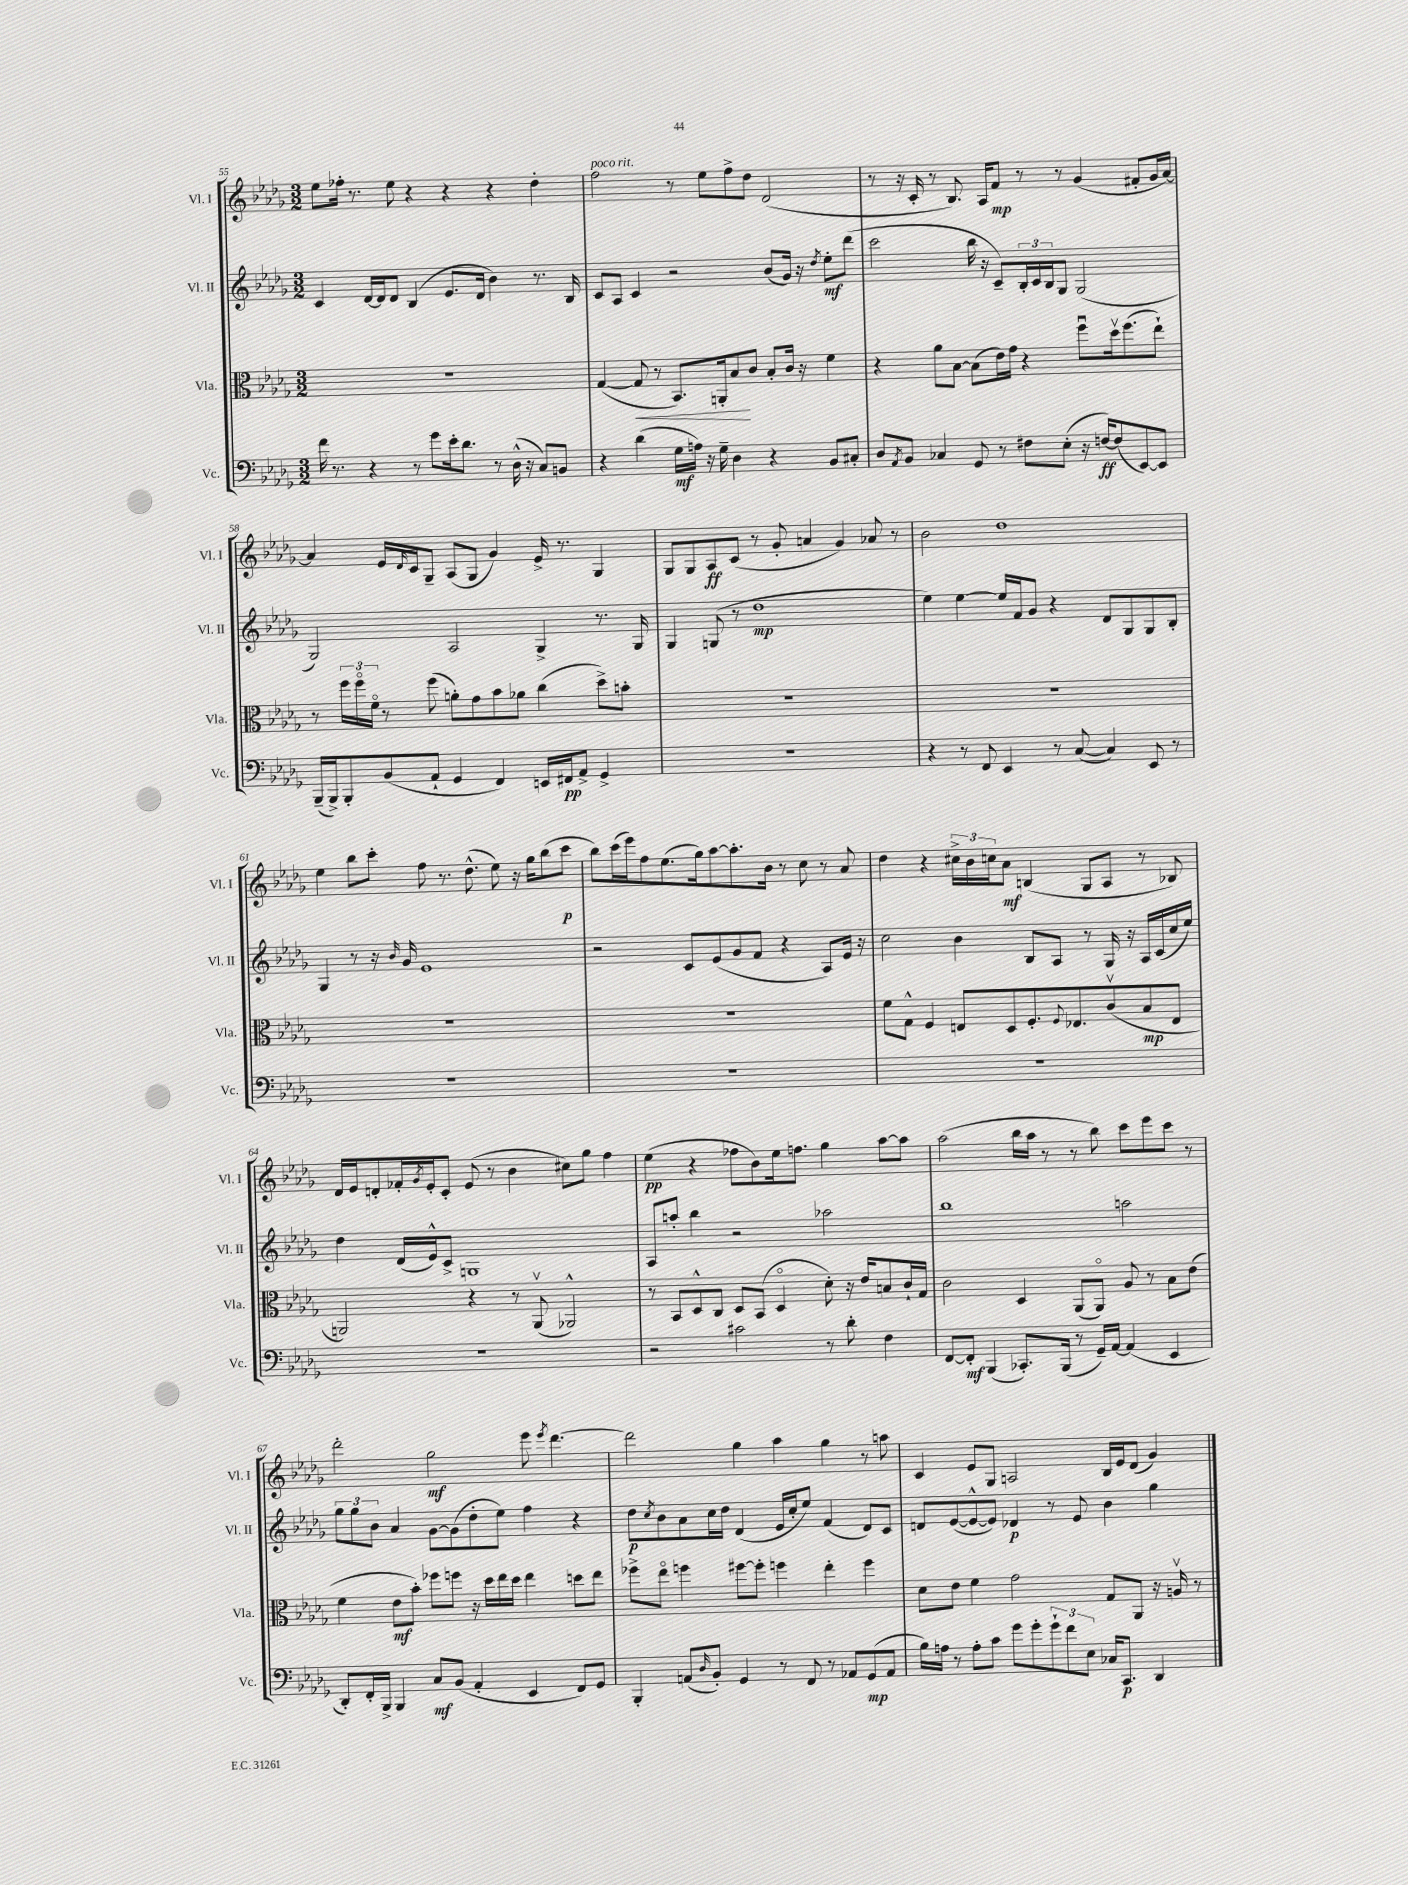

**kern	**dynam	**kern	**dynam	**kern	**dynam	**kern	**dynam
*part4	*part4	*part3	*part3	*part2	*part2	*part1	*part1
*staff4	*staff4	*staff3	*staff3	*staff2	*staff2	*staff1	*staff1
*I"Vc.	*	*I"Vla.	*	*I"Vl. II	*	*I"Vl. I	*
*I'Vc.	*	*I'Vla.	*	*I'Vl. II	*	*I'Vl. I	*
*clefF4	*	*clefC3	*	*clefG2	*	*clefG2	*
*k[b-e-a-d-g-]	*	*k[b-e-a-d-g-]	*	*k[b-e-a-d-g-]	*	*k[b-e-a-d-g-]	*
*M3/2	*	*M3/2	*	*M3/2	*	*M3/2	*
=55	=55	=55	=55	=55	=55	=55	=55
16f\	.	1.r	.	4c/	.	8ee-\L	.
8.r	.	.	.	.	.	.	.
.	.	.	.	.	.	16ff-X'\Jk	.
.	.	.	.	.	.	8.r	.
4r	.	.	.	[16d-/LL	.	.	.
.	.	.	.	16d-/J]	.	.	.
.	.	.	.	8d-/J	.	8ee-\	.
8r	.	.	.	(4B-/	.	4r	.
8g-\L	.	.	.	.	.	.	.
16e-'\k	.	.	.	8.e-/L	.	4r	.
8.d-\J	.	.	.	.	.	.	.
.	.	.	.	16d-/Jk	.	.	.
8r	.	.	.	4b-\)	.	4r	.
(16D-^^\	.	.	.	.	.	.	.
16r	.	.	.	.	.	.	.
8C/L)	.	.	.	8.r	.	4dd-'\	.
8BBn/J	.	.	.	.	.	.	.
.	.	.	.	16B-/	.	.	.
=56	=56	=56	=56	=56	=56	=56	=56
!	!	!	!	!	!	!LO:TX:a:i:t=poco rit.	!
4r	.	([4G-/	.	8c/L	.	2ff\	.
.	.	.	.	8A-/J	.	.	.
!	!	!	!LO:HP:b	!	!	!	!
(4d-\	.	8G-/]	<	4c/	.	.	.
.	.	8r	.	.	.	.	.
16G-\LL	mf	8.BB-/L)	.	2r	.	8r	.
16An\JJ)	.	.	.	.	.	.	.
16r	.	.	.	.	.	8ee-\L	.
16G-~\	.	16AAn'/k	.	.	.	.	.
4D-\	.	8B-/	.	.	.	8ff^\	.
.	.	8c/J	[	.	.	8dd-\J	.
4r	.	8B-'/L	.	(8b-/L	.	(2d-/	.
.	.	16c/Jk	.	16g-/Jk)	.	.	.
.	.	16r	.	16r	.	.	.
.	.	.	.	8qdd-/	.	.	.
8BB-/L	.	4f\	.	8ee-'\L	mf	.	.
8C#X'/J	.	.	.	(8ddd-\J	.	.	.
=57	=57	=57	=57	=57	=57	=57	=57
8D-/L	.	4r	.	2ccc\	.	8r	.
8qAA-/	.	.	.	.	.	.	.
8BB-/J	.	.	.	.	.	16r	.
.	.	.	.	.	.	16c'/	.
4C-X/	.	8a-\L	.	.	.	8r	.
.	.	[8B-\J	.	.	.	8.B-/)	.
8GG-/	.	(8B-\L]	.	16bb-\	.	.	.
.	.	.	.	16r	.	16A-/KL	.
8r	.	16e-\L)	.	8c~/L)	.	8f/J	mp
.	.	16g-\JJ	.	.	.	.	.
8F#X\L	.	4r	.	24B-'/L	.	8r	.
.	.	.	.	24c/	.	.	.
.	.	.	.	24B-/J	.	.	.
(8E-'\J	.	.	.	8G-/J	.	8r	.
16r	.	8ffu\L	.	(2G-/	.	(4g-/	.
[16Fn/KL)	ff	.	.	.	.	.	.
(8F/]	.	16dd-v\k	.	.	.	.	.
.	.	(8.ff\	.	.	.	.	.
[8EE-/)	.	.	.	.	.	8f#X'/L	.
8EE-/J]	.	8ee-`\J)	.	.	.	16g-/L	.
.	.	.	.	.	.	[16a-/JJ)	.
!!LO:LB:g=z
=58	=58	=58	=58	=58	=58	=58	=58
(16BBB-~/LL	.	8r	.	2G-/)	.	4a-/]	.
16BBB-^/J)	.	.	.	.	.	.	.
8BBB-'/	.	24ff\LL	.	.	.	.	.
.	.	24ff\	.	.	.	.	.
.	.	24f\JJ	.	.	.	.	.
(8BB-/	.	8r	.	.	.	16e-/LL	.
.	.	.	.	.	.	16qqd-/	.
.	.	.	.	.	.	16c/J	.
8AA-`/J	.	(8ff\	.	.	.	8G-~/J	.
4GG-/	.	8an'\L)	.	2A-/	.	(8A-/L	.
.	.	8g-\	.	.	.	8G-/J	.
4FF/)	.	8b-\	.	.	.	4g-/)	.
.	.	8a-X\J	.	.	.	.	.
16EEn/LL	.	(4cc\	.	4G-^/	.	16e-^/	.
16FF#X/J	pp	.	.	.	.	8.r	.
8AA-^/J	.	.	.	.	.	.	.
4GG-^/	.	8dd-^\L)	.	8.r	.	4G-/	.
.	.	8bn'\J	.	.	.	.	.
.	.	.	.	16G-/	.	.	.
=59	=59	=59	=59	=59	=59	=59	=59
1.r	.	1.r	.	4G-/	.	8G-/L	.
.	.	.	.	.	.	8G-/	.
.	.	.	.	(8Gn/	.	8A-/	ff
.	.	.	.	8r	.	(8c/J	.
.	.	.	.	1dd-	mp	8r	.
.	.	.	.	.	.	8g-'/	.
.	.	.	.	.	.	4an/	.
.	.	.	.	.	.	4g-/)	.
.	.	.	.	.	.	8a-X/	.
.	.	.	.	.	.	8r	.
=60	=60	=60	=60	=60	=60	=60	=60
4r	.	1.r	.	4ee-\)	.	2b-\	.
8r	.	.	.	[4ee-\	.	.	.
8FF/	.	.	.	.	.	.	.
4EE-/	.	.	.	16ee-/LL]	.	1dd-	.
.	.	.	.	16f/J	.	.	.
.	.	.	.	8g-/J	.	.	.
8r	.	.	.	4r	.	.	.
([8C/	.	.	.	.	.	.	.
4C/])	.	.	.	8d-/L	.	.	.
.	.	.	.	8G-/	.	.	.
8EE-/	.	.	.	8G-/	.	.	.
8r	.	.	.	8B-'/J	.	.	.
!!LO:LB:g=z
=61	=61	=61	=61	=61	=61	=61	=61
1.r	.	1.r	.	4G-/	.	4ee-\	.
.	.	.	.	8r	.	8bb-\L	.
.	.	.	.	16r	.	8ccc'\J	.
.	.	.	.	16qqb-/	.	.	.
.	.	.	.	16g-/	.	.	.
.	.	.	.	1e-	.	8ff\	.
.	.	.	.	.	.	8.r	.
.	.	.	.	.	.	(8.dd-^^\	.
.	.	.	.	.	.	8ee-\)	.
.	.	.	.	.	.	16r	.
.	.	.	.	.	.	16gg-\KL	.
.	.	.	.	.	.	(8bb-\	.
.	.	.	.	.	.	8ccc\J	p
=62	=62	=62	=62	=62	=62	=62	=62
1.r	.	1.r	.	2r	.	8bb-\L)	.
.	.	.	.	.	.	(16ccc\L	.
.	.	.	.	.	.	16eee-\J)	.
.	.	.	.	.	.	8ff\	.
.	.	.	.	.	.	(8.ee-\	.
.	.	.	.	8c/L	.	.	.
.	.	.	.	.	.	16gg-\k)	.
.	.	.	.	(8e-/	.	[8aa-\	.
.	.	.	.	8g-/	.	8.aa-'\]	.
.	.	.	.	8f/J	.	.	.
.	.	.	.	.	.	16b-\Jk	.
.	.	.	.	4r	.	8r	.
.	.	.	.	.	.	8cc\	.
.	.	.	.	8A-/L)	.	8r	.
.	.	.	.	16e-/Jk	.	8a-/	.
.	.	.	.	16r	.	.	.
=63	=63	=63	=63	=63	=63	=63	=63
1.r	.	8f\L	.	2cc\	.	4dd-\	.
.	.	8G-^^\J	.	.	.	.	.
.	.	4F/	.	.	.	4r	.
.	.	8En/L	.	4b-\	.	24cc#X^\LL	.
.	.	.	.	.	.	24b-\	.
.	.	.	.	.	.	24ccn\J	.
.	.	8D-/	.	.	.	8a-\J	mf
.	.	8.F'/	.	8B-/L	.	(4Bn/	.
.	.	.	.	8A-/J	.	.	.
.	.	8qqF/	.	.	.	.	.
.	.	8.E-X/	.	.	.	.	.
.	.	.	.	8r	.	8G-/L	.
.	.	(8cv/	.	16G-/	.	8A-/J	.
.	.	.	.	16r	.	.	.
.	.	8B-/	mp	16A-/LL	.	8r	.
.	.	.	.	(16c/	.	.	.
.	.	8E-/J	.	16cc/	.	8B-X/)	.
.	.	.	.	16ee-/JJ)	.	.	.
!!LO:LB:g=z
=64	=64	=64	=64	=64	=64	=64	=64
1.r	.	2AAn/)	.	4dd-\	.	16d-/LL	.
.	.	.	.	.	.	16e-/J	.
.	.	.	.	.	.	8dn'/	.
.	.	.	.	(16d-/LL	.	16f-X'/L	.
.	.	.	.	.	.	8qg-/	.
.	.	.	.	16e-^^/J)	.	16e-'/J	.
.	.	.	.	8c^/J	.	8c'/J	.
.	.	4r	.	1Gn	.	(8e-/	.
.	.	.	.	.	.	8r	.
.	.	8r	.	.	.	4b-\	.
.	.	(8AAv/	.	.	.	.	.
.	.	2AA-X^^/)	.	.	.	8cc#X\L)	.
.	.	.	.	.	.	8gg-\J	.
.	.	.	.	.	.	4ff\	.
=65	=65	=65	=65	=65	=65	=65	=65
2r	.	8r	.	8A-/L	.	(4ee-\	pp
.	.	8BB-/L	.	8aan'/J	.	.	.
.	.	8D-^^/	.	4bb-\	.	4r	.
.	.	8C/J	.	.	.	.	.
2c#X\	.	8D-/L	.	2r	.	8ff-X\L	.
.	.	(8BB-/J	.	.	.	8b-\)	.
.	.	4D-/	.	.	.	16ee-\k	.
.	.	.	.	.	.	8.ffn\J	.
8r	.	8d-'\)	.	2aa-X\	.	4gg-\	.
8d-'\	.	16r	.	.	.	.	.
.	.	16e-/KL	.	.	.	.	.
4F\	.	8Bn/	.	.	.	[8aa-\L	.
.	.	16c`/L	.	.	.	8aa-\J]	.
.	.	16G-/JJ	.	.	.	.	.
=66	=66	=66	=66	=66	=66	=66	=66
[8FF/L	.	2c\	.	1bb-	.	(2aa-\	.
8FF'/J]	mf	.	.	.	.	.	.
(4BBB-/	.	.	.	.	.	.	.
8.CC-X'/L)	.	4D-/	.	.	.	16bb-\LL	.
.	.	.	.	.	.	16aa-\JJ	.
.	.	.	.	.	.	8r	.
(16BBB-/Jk	.	.	.	.	.	.	.
8r	.	(8AA-/L	.	.	.	8r	.
16GG-~/LL)	.	8AA-/J)	.	.	.	8bb-\)	.
[16AA-/JJ	.	.	.	.	.	.	.
(4AA-/]	.	8A-/	.	2aan\	.	8ccc\L	.
.	.	8r	.	.	.	8eee-\	.
4EE-/	.	8B-\L	.	.	.	8ccc\J	.
.	.	(8e-\J	.	.	.	8r	.
!!LO:LB:g=z
=67	=67	=67	=67	=67	=67	=67	=67
8DD-'/L)	.	4f\	.	12gg-\L	.	2ddd-'\	.
.	.	.	.	12gg-\	.	.	.
16FF'/L	.	.	.	.	.	.	.
.	.	.	.	12b-\J	.	.	.
16BBB-^/JJ	.	.	.	.	.	.	.
4BBB-/	.	8e-\L	mf	4a-/	.	.	.
.	.	8b-'\J)	.	.	.	.	.
8C/L	mf	8ff-X\L	.	[8g-\L	.	2gg-\	mf
(8BB-/J	.	8ffn\J	.	(8g-\]	.	.	.
4AA-'/	.	16r	.	8dd-'\	.	.	.
.	.	16dd-\LL	.	.	.	.	.
.	.	16ee-\	.	8ee-\J)	.	.	.
.	.	16dd-\JJ	.	.	.	.	.
4EE-/	.	4ee-\	.	4ff\	.	8eee-\	.
.	.	.	.	.	.	8qeee-/	.
.	.	.	.	.	.	[4.ddd-\	.
8FF/L)	.	8ddn\L	.	4r	.	.	.
8GG-/J	.	8ee-\J	.	.	.	.	.
=68	=68	=68	=68	=68	=68	=68	=68
4BBB-'/	.	8ff-X^\L	.	8dd-\L	p	2ddd-\]	.
.	.	.	.	8qcc/	.	.	.
.	.	8ee-\J	.	8b-\	.	.	.
(8AAn/L	.	4ffn\	.	8a-\	.	.	.
16qqD-/	.	.	.	.	.	.	.
8BB-'/J)	.	.	.	16cc\L	.	.	.
.	.	.	.	16dd-\JJ	.	.	.
4GG-/	.	[8ff#X\L	.	(4d-/	.	4gg-\	.
.	.	8ff#'\J]	.	.	.	.	.
8r	.	4ffn\	.	16e-/LL	.	4aa-\	.
.	.	.	.	16cc'/J	.	.	.
8FF/	.	.	.	8ee-/J)	.	.	.
8r	.	4ee-'\	.	(4f/	.	4gg-\	.
8AA-X/L	.	.	.	.	.	.	.
(8GG-/	mp	4ff\	.	8d-/L)	.	8r	.
8AA-/J	.	.	.	8c/J	.	8aan\	.
=69	=69	=69	=69	=69	=69	=69	=69
16B-\LL)	.	8d-\L	.	8dn/L	.	4c/	.
16An\JJ	.	.	.	.	.	.	.
8r	.	8e-\J	.	([8e-/	.	.	.
8A'\L	.	4f\	.	8e-^^/_	.	8e-/L	.
8c\J	.	.	.	8e-/J])	.	8G-/J	.
8g-\L	.	2g-\	.	4d-X/	p	2An/	.
8g-'\	.	.	.	.	.	.	.
12g-`\	.	.	.	8r	.	.	.
12f\	.	.	.	.	.	.	.
.	.	.	.	8e-/	.	.	.
12E-\J	.	.	.	.	.	.	.
16C-X/KL	.	8G-/L	.	4b-\	.	16B-/LL	.
8.CC/J	p	.	.	.	.	16e-/J	.
.	.	8AA-/J	.	.	.	(8d-/J	.
4DD-/	.	16r	.	4gg-\	.	4g-/)	.
.	.	16Anv/	.	.	.	.	.
.	.	8r	.	.	.	.	.
==	==	==	==	==	==	==	==
*-	*-	*-	*-	*-	*-	*-	*-
